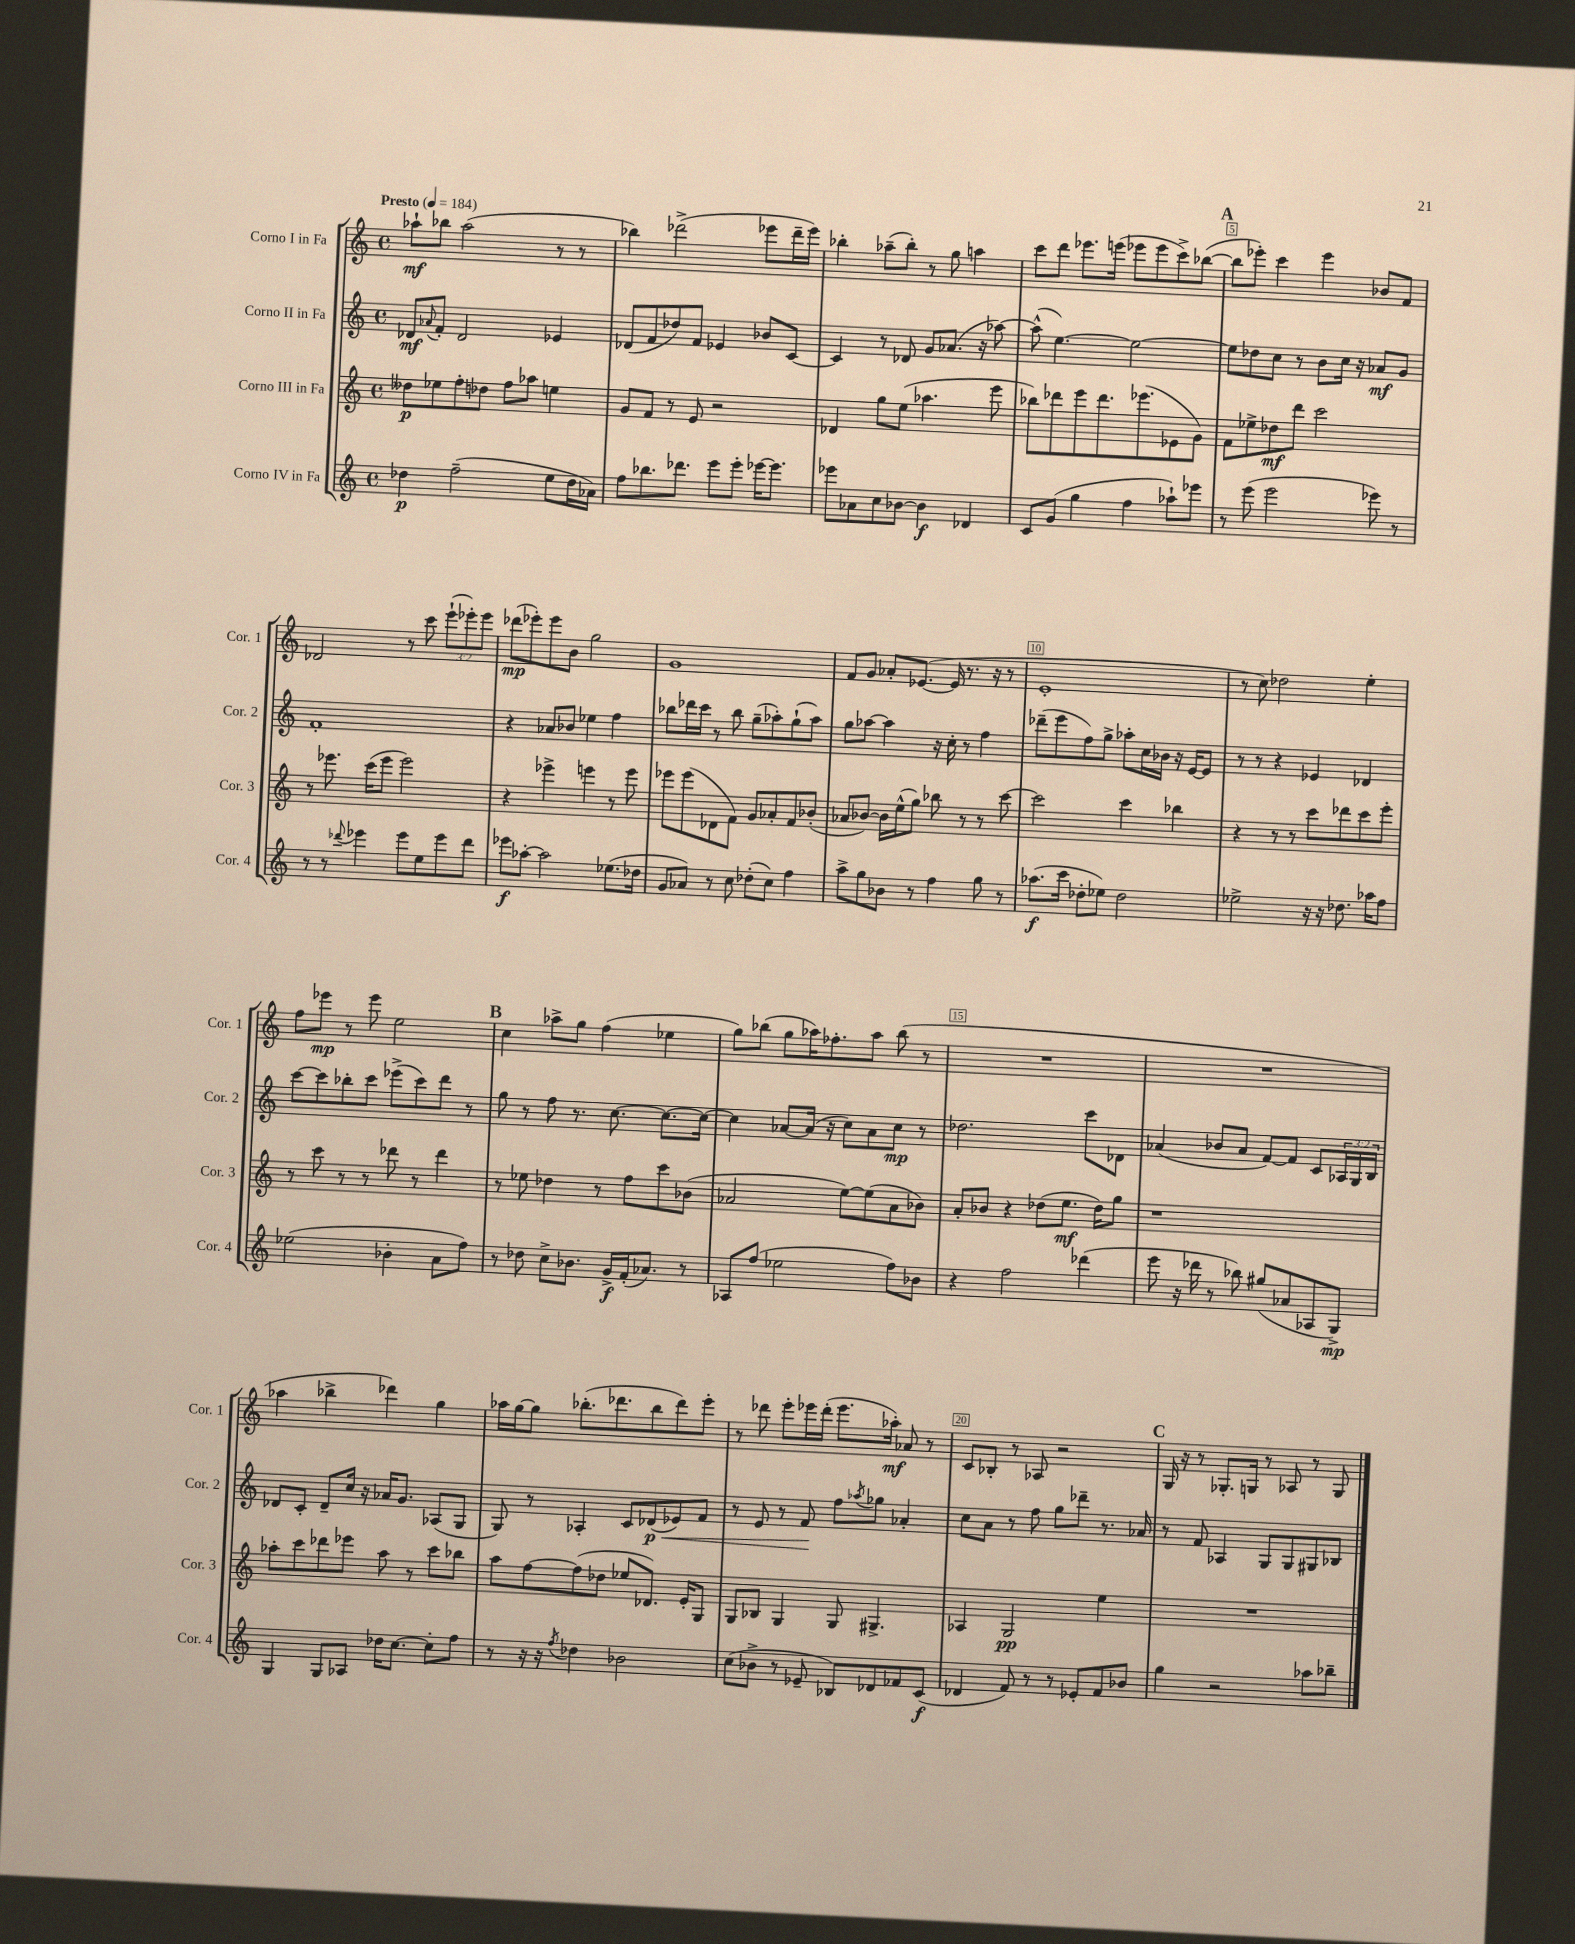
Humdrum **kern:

**kern	**kern	**kern	**kern
*staff4	*staff3	*staff2	*staff1
*clefG2	*clefG2	*clefG2	*clefG2
*k[]	*k[]	*k[]	*k[]
*M4/4	*M4/4	*M4/4	*M4/4
*met(c)	*met(c)	*met(c)	*met(c)
*MM184	*MM184	*MM184	*MM184
4dd-	8dd--	8d-	8aa-`
.	.	8qqa-	.
.	8ee-	8f'	8bb-
(2ff~	8ff'	2d-	(2aa-
.	8dd-	.	.
.	8ff	.	.
.	8aa-	.	.
8ee	4ee	4e-	8r
16dd-	.	.	8r
16a-)	.	.	.
=	=	=	=
8ff	8g	(8d-	4bb-)
8.bb-	8f	8f	.
.	8r	8dd-)	(2ddd-^
8.ddd-	.	.	.
.	8e	8f	.
8eee	2r	4e-	.
8eee'	.	.	.
[16eee-	.	8b-	8eee-
8.eee-]	.	.	.
.	.	[8c	16ddd-~
.	.	.	16eee-)
=	=	=	=
8eee-	4d-	4c]	4bb-'
8a-	.	.	.
8cc	8gg	8r	(8aa-~
[8b-	(8ee	8d-	8bb-')
4b-]	4.aa-	8g	8r
.	.	(8.a-	8gg
4d-	.	.	4aa
.	.	16r	.
.	8eee	[8aa-)	.
=	=	=	=
8c	8bb-)	(8aa-^^]	8ccc
(8g	8ddd-	[4.ee)	8ddd
4gg	8eee	.	8.eee-
.	8.ddd-	.	.
.	.	.	(16eee
4ff	.	2ee_	8eee-
.	(8.eee-	.	.
.	.	.	8eee-
8aa-`)	8e-	.	8ccc^)
8eee-	8g)	.	([8bb-
=	=	=	=
8r	8f	8ee]	8bb-]
(8eee	8ee-^	8dd-	8eee-')
2eee	8dd-	8cc	4ccc
.	8ddd	8r	.
.	2ccc	8b	4eee-
.	.	16cc	.
.	.	16r	.
8eee-)	.	8a-	8b-
8r	.	8g	8f
=	=	=	=
8r	8r	1f'	2d-
8r	8.eee-	.	.
8qqddd-	.	.	.
4eee-	.	.	.
.	(16ccc	.	.
.	8eee-	.	.
8eee-	2eee-)	.	8r
8ee	.	.	8ccc
8eee-	.	.	(12eee`
.	.	.	12eee-')
8ddd-	.	.	.
.	.	.	12eee-
=	=	=	=
8eee-	4r	4r	(8ddd-
[8aa-'	.	.	8eee-')
2aa-]	4eee-^	8a-	8eee-
.	.	8b-	8b
.	4eee	4ee-	2gg
(8.ee-	8r	4ff	.
.	8eee	.	.
16dd-	.	.	.
=	=	=	=
8g	8eee-	8bb-	1g
8a-)	(8eee-	16ddd-	.
.	.	16ccc	.
8r	8d-	8r	.
8cc	8f)	8bb-	.
(8dd-'	8g	(8gg~	.
8cc)	8a-'	8aa-')	.
4ff	8f	(8gg`	.
.	(8b-'	8aa-)	.
=	=	=	=
8aa^	8a-	8gg	8f
8gg	[8b-)	[8aa-	8g
8b-	16b-]	4aa-]	8a-'
.	(16ee^^	.	.
8r	8gg)	.	([8.e-
4ff	8bb-	16r	.
.	.	16cc'	16e-]
.	8r	8r	8.r
8gg	8r	4ff	.
.	.	.	16r
8r	[8ccc	.	8r
=	=	=	=
(8.aa-	2ccc]	(8ddd-~	1e'
.	.	8eee	.
16ccc	.	.	.
8dd-'	.	8ff)	.
8ee-)	.	8gg^	.
2dd-	4ccc	8aa-'	.
.	.	16cc	.
.	.	16b-	.
.	4bb-	16r	.
.	.	[16e	.
.	.	8e]	.
=	=	=	=
2ee-^	4r	8r	8r
.	.	8r	8cc)
.	8r	4r	2dd-
.	8r	.	.
16r	8ccc	4e-	.
16r	.	.	.
8.dd-	8ddd-	.	.
.	8ccc	4d-	4ee'
16aa-	.	.	.
8ff	8eee'	.	.
=	=	=	=
(2ee-	8r	[8ccc	8ff
.	8ccc	8ccc]	8eee-
.	8r	8bb-'	8r
.	8r	8ccc	8eee-
4b-'	8ddd-	(8eee-^	2ee
.	8r	8ccc)	.
8a	4ddd-	8ddd	.
8ff)	.	8r	.
=	=	=	=
8r	8r	8gg	4cc
8dd-	8ee-	8r	.
8cc^	4dd-	8ff	8aa-^
8.b-	.	8.r	8gg
.	8r	.	(4ff
16g^	.	[8.cc	.
(16f'	8ff	.	.
8.a-)	.	.	.
.	8ccc	8.cc_	4ee-
8r	(8b-	.	.
.	.	16cc_	.
=	=	=	=
8A-	2a-	4cc]	8gg)
(8ff	.	.	(8bb-
2ee-	.	[8a-	8gg
.	.	(16a-]	16aa-)
.	.	16r	8.ff-'
.	[8ee)	8cc)	.
.	(8ee]	8a-	8aa-
8ff)	8a-	8cc	(8bb-
8b-	8b-)	8r	8r
=	=	=	=
4r	8a'	2.dd-	1r
.	8b-	.	.
2ff	4r	.	.
.	(8dd-	.	.
.	8.ee	.	.
(4ddd-	.	8ccc	.
.	16dd-)	.	.
.	8gg	8d-	.
=	=	=	=
8eee	1r	(4a-	1r
16r	.	.	.
16ddd-	.	.	.
8r	.	8b-	.
8bb-)	.	8a-	.
(8gg#	.	[8f)	.
8a-	.	8f]	.
8A-	.	8c	.
8G^)	.	24A-	.
.	.	24G	.
.	.	24B	.
=	=	=	=
4G	8aa-'	8d-	4aa-
.	8ccc	8c'	.
8G	8ddd-	8d-~	4bb-^
8A-	8eee-	16cc	.
.	.	16r	.
16dd-	8aa-	16a-	4ddd-)
[8.cc	.	8.g	.
.	8r	.	.
8cc']	8ccc	(8A-	4gg
8ff	8bb-	8G	.
=	=	=	=
8r	8aa	8G)	16aa-
.	.	.	[16gg
16r	[8ff	8r	8gg]
16r	.	.	.
8qff	.	.	.
4dd-	(8ff]	4A-'	(8.bb-'
.	8dd-	.	.
.	.	.	8.ddd-
2b-	8ee-	8c	.
.	8.d-)	(8d-	8bb-
.	.	8e-)	8ddd-)
.	16e'	.	.
.	8G	8f	8eee'
=	=	=	=
(8cc	8G	8r	8r
8b-^	8B-	8e	8ddd-
8r	4G	8r	8eee'
8e-~	.	8f	16eee-
.	.	.	(16ddd-'
8B-)	8G	8ff	8.eee-
.	.	8qaa-	.
8d-	4.G#^	8gg-	.
.	.	.	16aa-')
8f-	.	4a-'	8a-
(8c	.	.	8r
=	=	=	=
4d-	4A-	8cc	8c
.	.	8a	8B-'
8f)	2G	8r	8r
8r	.	8ff	8A-
8r	.	8gg	2r
8e-'	.	8ddd-~	.
8f	4ee	8.r	.
8b-	.	.	.
.	.	16a-	.
=	=	=	=
4gg	1r	8r	16G
.	.	.	16r
.	.	8f	8r
2r	.	4A-	8.G-'
.	.	.	16G
.	.	8G	8r
.	.	8G	8A-
8aa-	.	8G#	8r
8bb-~	.	8B-	8G
==	==	==	==
*-	*-	*-	*-
